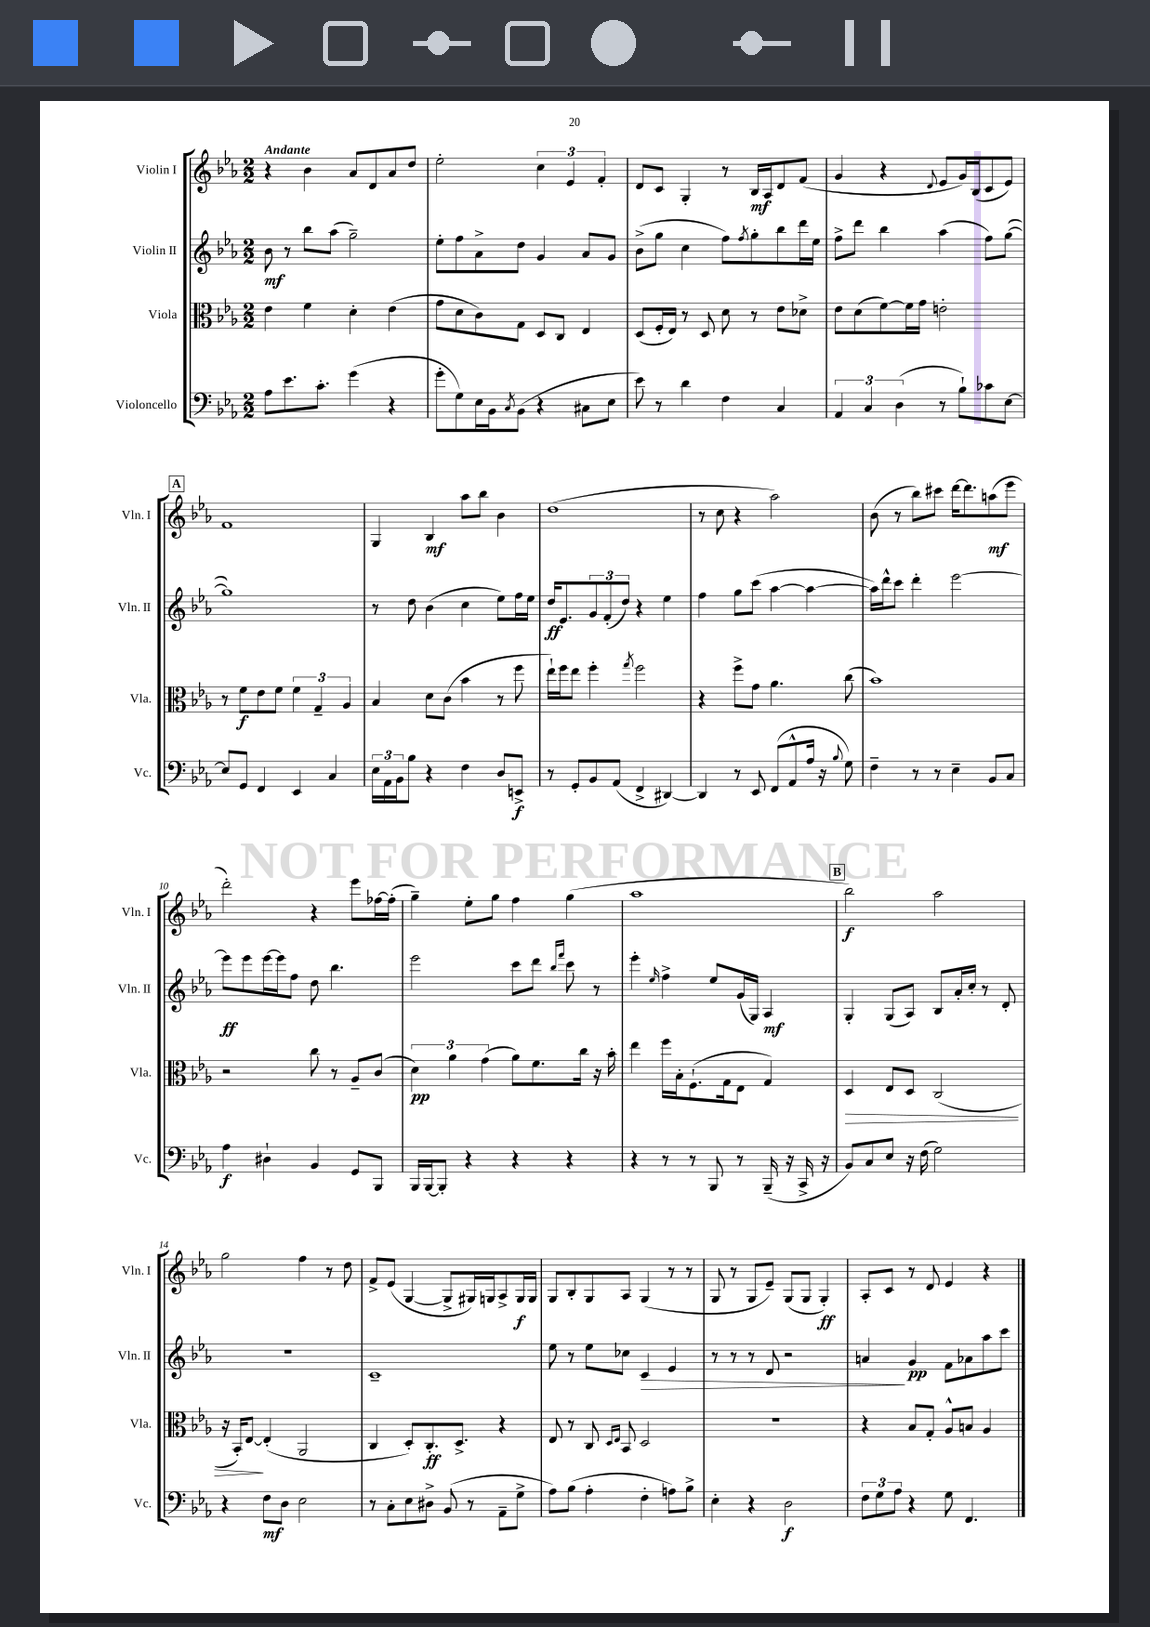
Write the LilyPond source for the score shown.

<<
\new StaffGroup <<
\new Staff = "s0" \with { instrumentName = "Violin I" shortInstrumentName = "Vln. I" } {
    \clef treble \key ees \major \numericTimeSignature \time 2/2 \tempo "Andante"
    r4 bes'4 aes'8 d'8 aes'8 d''8 |
    ees''2-. \tuplet 3/2 { c''4 ees'4 f'4-. } |
    d'8 c'8 g4-. r8 bes16\mf aes16 d'8 f'8( |
    g'4 r4 \appoggiatura { d'8 } ees'8 g'16) bes16( c'8 ees'8) |
    \mark \markup { \box "A" } f'1 |
    g4 bes4\mf aes''8 bes''8 bes'4 |
    d''1( |
    r8 c''8 r4 aes''2) |
    bes'8( r8 bes''8) cis'''8 d'''16~ d'''8. a''8\mf( ees'''8 |
    d'''2-.) r4 ees'''8 fes''16~ fes''16-.( |
    g''4--) ees''8-. g''8 f''4 g''4( |
    aes''1 |
    \mark \markup { \box "B" } bes''2\f) aes''2 |
    g''2 f''4 r8 d''8 |
    f'8-> ees'8( g4~ g8-> gis16) g16 aes8-> g16\f g16 |
    g8 bes8-. g8 aes8 g4( r8 r8 |
    g8 r8 g8 ees'8--) g8( g8 g4-.\ff) |
    aes8-. c'8 r8 d'8 ees'4 r4 \bar "|." |
}
\new Staff = "s1" \with { instrumentName = "Violin II" shortInstrumentName = "Vln. II" } {
    \clef treble \key ees \major \numericTimeSignature \time 2/2
    bes'8\mf r8 bes''8 aes''8( g''2--) |
    ees''8-. f''8 aes'8-> d''8 g'4 aes'8 g'8 |
    bes'8->( g''8 c''4 f''8) \acciaccatura { f''8 } g''8-. bes''8 d'''16 ees''16 |
    f''8-> d'''8 bes''4 aes''4( f''8) g''8~( |
    \mark \markup { \box "A" } g''1) |
    r8 d''8 bes'4( c''4 ees''8) f''16 ees''16 |
    d''16\ff ees'8. \tuplet 3/2 { g'8 f'8-.( d''8) } r4 ees''4 |
    f''4 g''8 c'''8( aes''4~ aes''4~ |
    aes''16) d'''16-^ c'''8 d'''4-. ees'''2~ |
    ees'''8\ff ees'''8 ees'''16~ ees'''16 f''8 d''8 bes''4. |
    ees'''2 c'''8 d'''8 \grace { bes''16 f'''16 } c'''8 r8 |
    ees'''4-. \grace { ees''16 } f''4-> ees''8 g'16( g16) aes4\mf |
    \mark \markup { \box "B" } g4-. g8( aes8) bes8 aes'16-. c''16-. r8 d'8-. |
    R1 |
    c'1-- |
    ees''8 r8 ees''8 ces''8 c'4\> ees'4 |
    r8 r8 r8 d'8 r2 |
    a'4\! g'4\pp f'8 aes'8 aes''8 c'''8 \bar "|." |
}
\new Staff = "s2" \with { instrumentName = "Viola" shortInstrumentName = "Vla." } {
    \clef alto \key ees \major \numericTimeSignature \time 2/2
    ees'4 f'4 d'4-. ees'4( |
    g'8 d'8 c'8) g8 d8 c8 ees4 |
    d8( f16-. ees16) r8 d8 d'8 r8 ees'8 des'8-> |
    ees'8 d'8( f'8~) f'16 g'16 e'2-. |
    \mark \markup { \box "A" } r8 f'8\f ees'8 f'8 \tuplet 3/2 { f'4 g4-- aes4 } |
    bes4 d'8 c'8( bes'4 r8 f''8 |
    ees''16-!) f''16 ees''8 f''4-. \acciaccatura { g''8 } f''2 |
    r4 f''8-> g'8 aes'4. c''8( |
    bes'1) |
    r2 c''8 r8 aes8-- c'8( |
    \tuplet 3/2 { d'4\pp) aes'4 g'4( } aes'8) f'8. c''16 r16 bes'16-. |
    ees''4 f''16 bes16-. f8.-!( g16 ees8 g4) |
    \mark \markup { \box "B" } d4\> ees8 d8 c2( |
    r16 bes,16-.) ees8~\! ees4-.( aes,2 |
    c4 d8-.) c8.-.\ff d8.-> r4 |
    ees8 r8 c8 \grace { d16 ees16 } bes,8 d2 |
    R1 |
    r4 bes8 g8-. aes8-^ b8 aes4 \bar "|." |
}
\new Staff = "s3" \with { instrumentName = "Violoncello" shortInstrumentName = "Vc." } {
    \clef bass \key ees \major \numericTimeSignature \time 2/2
    aes8 ees'8. c'8.-. g'4( r4 |
    g'8-. g8) ees16 bes,16 \acciaccatura { c8 } bes,8( r4 cis8 ees8 |
    ees'8) r8 d'4 f4 c4 |
    \tuplet 3/2 { aes,4 c4 d4( } r8 bes8-!) ces'8 ees8~ |
    \mark \markup { \box "A" } ees8 g,8 f,4 ees,4 c4 |
    \tuplet 3/2 { ees16 aes,16 bes,16 } bes8 r4 f4 d8 e,8->\f |
    r8 g,8-. bes,8 aes,8( f,4-> dis,4~) |
    dis,4 r8 ees,8 f,8( aes,8-^ aes16 r16 \appoggiatura { bes8 } g8) |
    f4-- r8 r8 ees4-- bes,8 c8 |
    aes4\f dis4-! bes,4 g,8 bes,,8 |
    bes,,16 bes,,16~ bes,,8-. r4 r4 r4 |
    r4 r8 r8 bes,,8 r8 bes,,16--( r16 c,16-> r16 |
    \mark \markup { \box "B" } bes,8) c8 ees8 r16 f16( g2) |
    r4 f8\mf d8 ees2 |
    r8 c8-. ees8 dis8-> bes,8( r8 aes,8-- g8-> |
    aes8) bes8( aes4-. f4-. a8) bes8-> |
    ees4-. r4 d2\f |
    \tuplet 3/2 { f8 g8 aes8 } r4 g8 f,4. \bar "|." |
}
>>
>>
